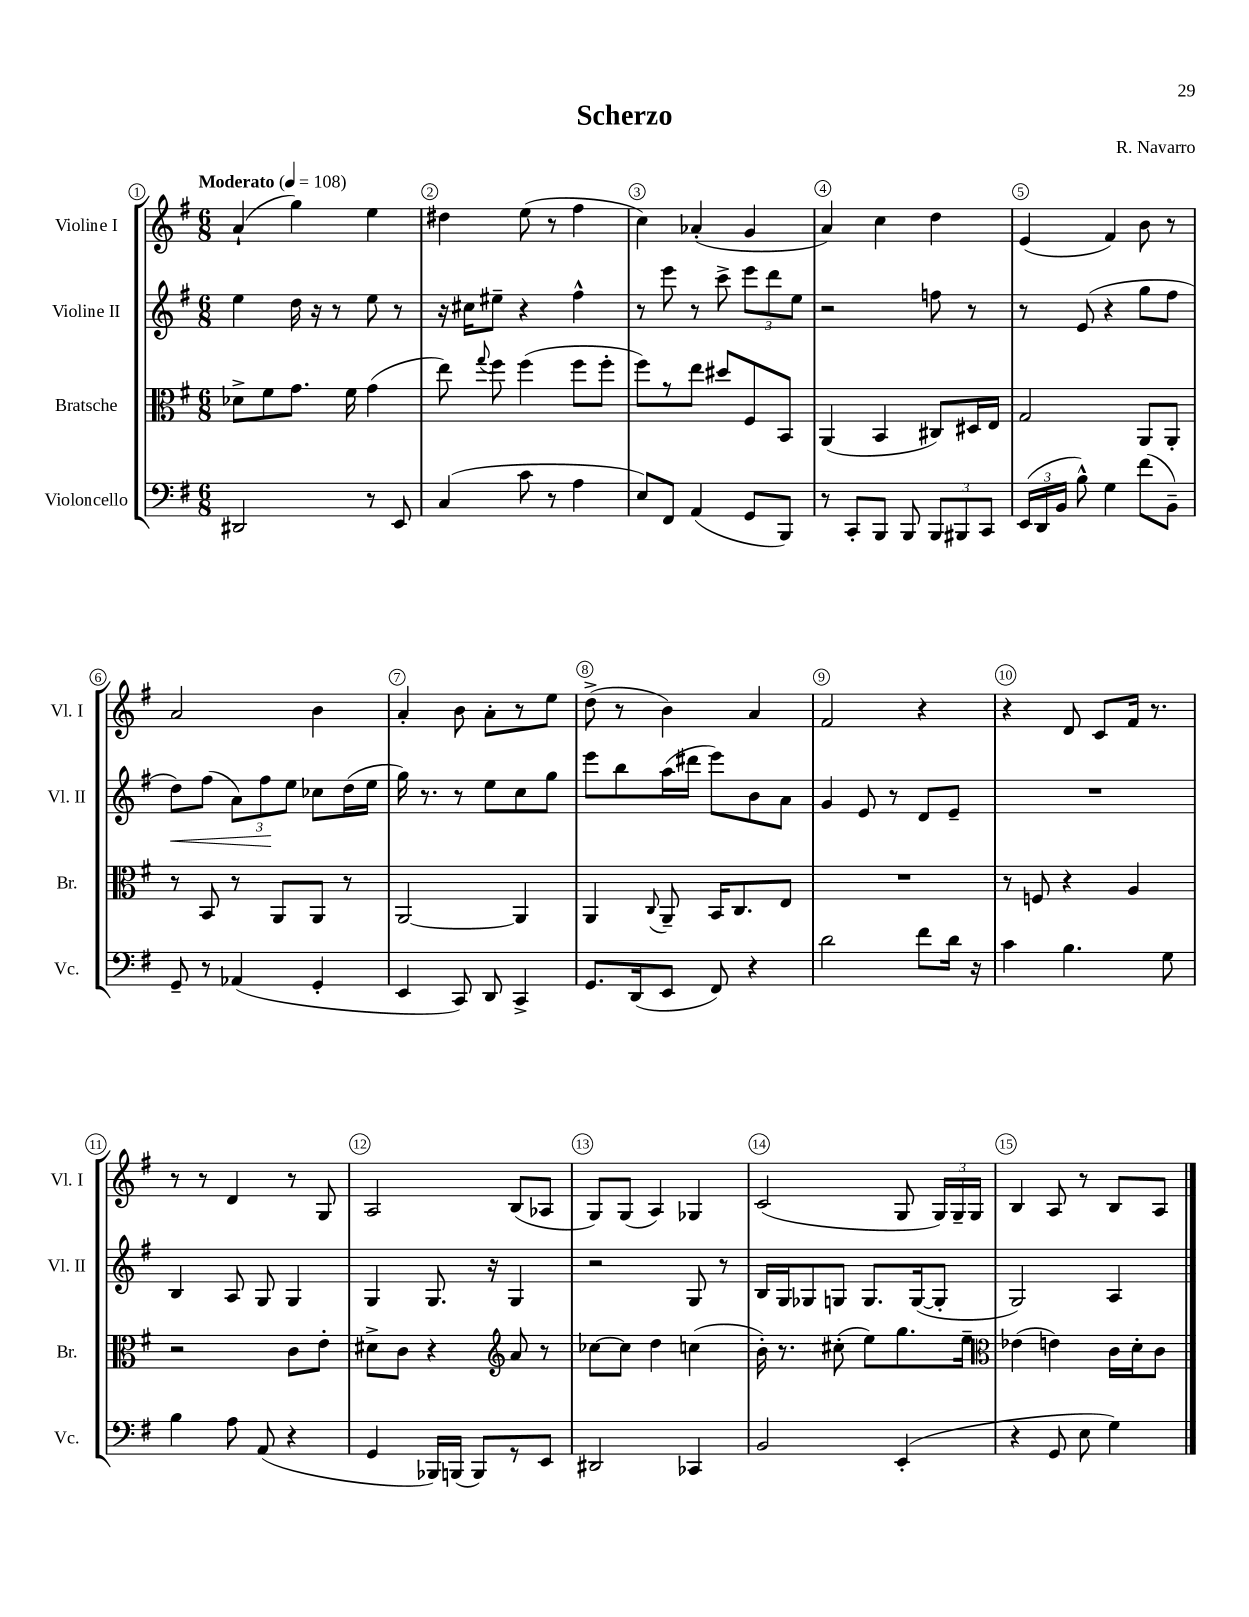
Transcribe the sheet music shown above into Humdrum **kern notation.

**kern	**kern	**kern	**kern
*staff4	*staff3	*staff2	*staff1
*clefF4	*clefC3	*clefG2	*clefG2
*k[f#]	*k[f#]	*k[f#]	*k[f#]
*M6/8	*M6/8	*M6/8	*M6/8
*MM108	*MM108	*MM108	*MM108
2DD#	8d-^	4ee	(4a`
.	8f#	.	.
.	8.g	16dd	4gg)
.	.	16r	.
.	.	8r	.
.	16f#	.	.
8r	(4g	8ee	4ee
8EE	.	8r	.
=	=	=	=
(4C	8ee)	16r	4dd#
.	.	16cc#	.
.	8qqgg	.	.
.	8ff#	8ee#~	.
8c	(4ff#	4r	(8ee
8r	.	.	8r
4A	8ff#	4ff#^^	4ff#
.	8ff#'	.	.
=	=	=	=
8E)	8ff#)	8r	4cc)
8FF#	8r	8eee	.
(4AA	8ee	8r	(4a-'
.	8dd#	8ccc^	.
8GG	8F#	12eee	4g
.	.	12ddd	.
8BBB)	8BB	.	.
.	.	12ee	.
=	=	=	=
8r	(4AA	2r	4a)
8CC'	.	.	.
8BBB	4BB	.	4cc
8BBB	.	.	.
12BBB	8C#)	8ff	4dd
12BBB#	.	.	.
.	16D#	8r	.
12CC	.	.	.
.	16E	.	.
=	=	=	=
(24EE	2G	8r	(4e
24DD	.	.	.
24BB	.	.	.
8B^^)	.	(8e	.
4G	.	4r	4f#)
(8f#	8AA	8gg	8b
8BB~)	8AA'	8ff#	8r
=	=	=	=
8GG~	8r	8dd)	2a
8r	8BB	(8ff#	.
(4AA-	8r	12a)	.
.	.	12ff#	.
.	8AA	.	.
.	.	12ee	.
4GG'	8AA	8cc-	4b
.	8r	(16dd	.
.	.	16ee	.
=	=	=	=
4EE	[2AA	16gg)	4a'
.	.	8.r	.
8CC)	.	8r	8b
8DD	.	8ee	8a'
4CC^	4AA]	8cc	8r
.	.	8gg	8ee
=	=	=	=
8.GG	4AA	8eee	(8dd^
.	.	8bb	8r
(16DD	.	.	.
.	8qqC	.	.
8EE	8AA~	(16aa	4b)
.	.	16ddd#	.
8FF#)	16BB	8eee)	.
.	8.C	.	.
4r	.	8b	4a
.	8E	8a	.
=	=	=	=
2d	2.r	4g	2f#
.	.	8e	.
.	.	8r	.
8f#	.	8d	4r
16d	.	8e~	.
16r	.	.	.
=	=	=	=
4c	8r	2.r	4r
.	8F	.	.
4.B	4r	.	8d
.	.	.	8c
.	4A	.	16f#
.	.	.	8.r
8G	.	.	.
=	=	=	=
4B	2r	4B	8r
.	.	.	8r
8A	.	8A	4d
(8AA	.	8G	.
4r	8c	4G	8r
.	8e'	.	8G
=	=	=	=
4GG	8d#^	4G	2A
.	8c	.	.
16BBB-)	4r	8.G	.
(16BBB	.	.	.
8BBB)	.	.	.
.	.	16r	.
*	*clefG2	*	*
8r	8a	4G	(8B
8EE	8r	.	8A-
=	=	=	=
2DD#	[8cc-	2r	8G)
.	8cc-]	.	(8G
.	4dd	.	4A)
4CC-	(4cc	8G	4G-
.	.	8r	.
=	=	=	=
2BB	16b')	16B	(2c
.	8.r	16G	.
.	.	8G-	.
.	(8cc#'	8G	.
.	8ee)	8.G	.
(4EE'	8.gg	.	8G
.	.	([16G	.
.	.	8G']	24G)
.	.	.	24G~
.	16ee~	.	.
.	.	.	24G
=	=	=	=
*	*clefC3	*	*
4r	(4e-	2G)	4B
8GG	4e)	.	8A
8E	.	.	8r
4G)	16c	4A	8B
.	16d'	.	.
.	8c	.	8A
==	==	==	==
*-	*-	*-	*-
